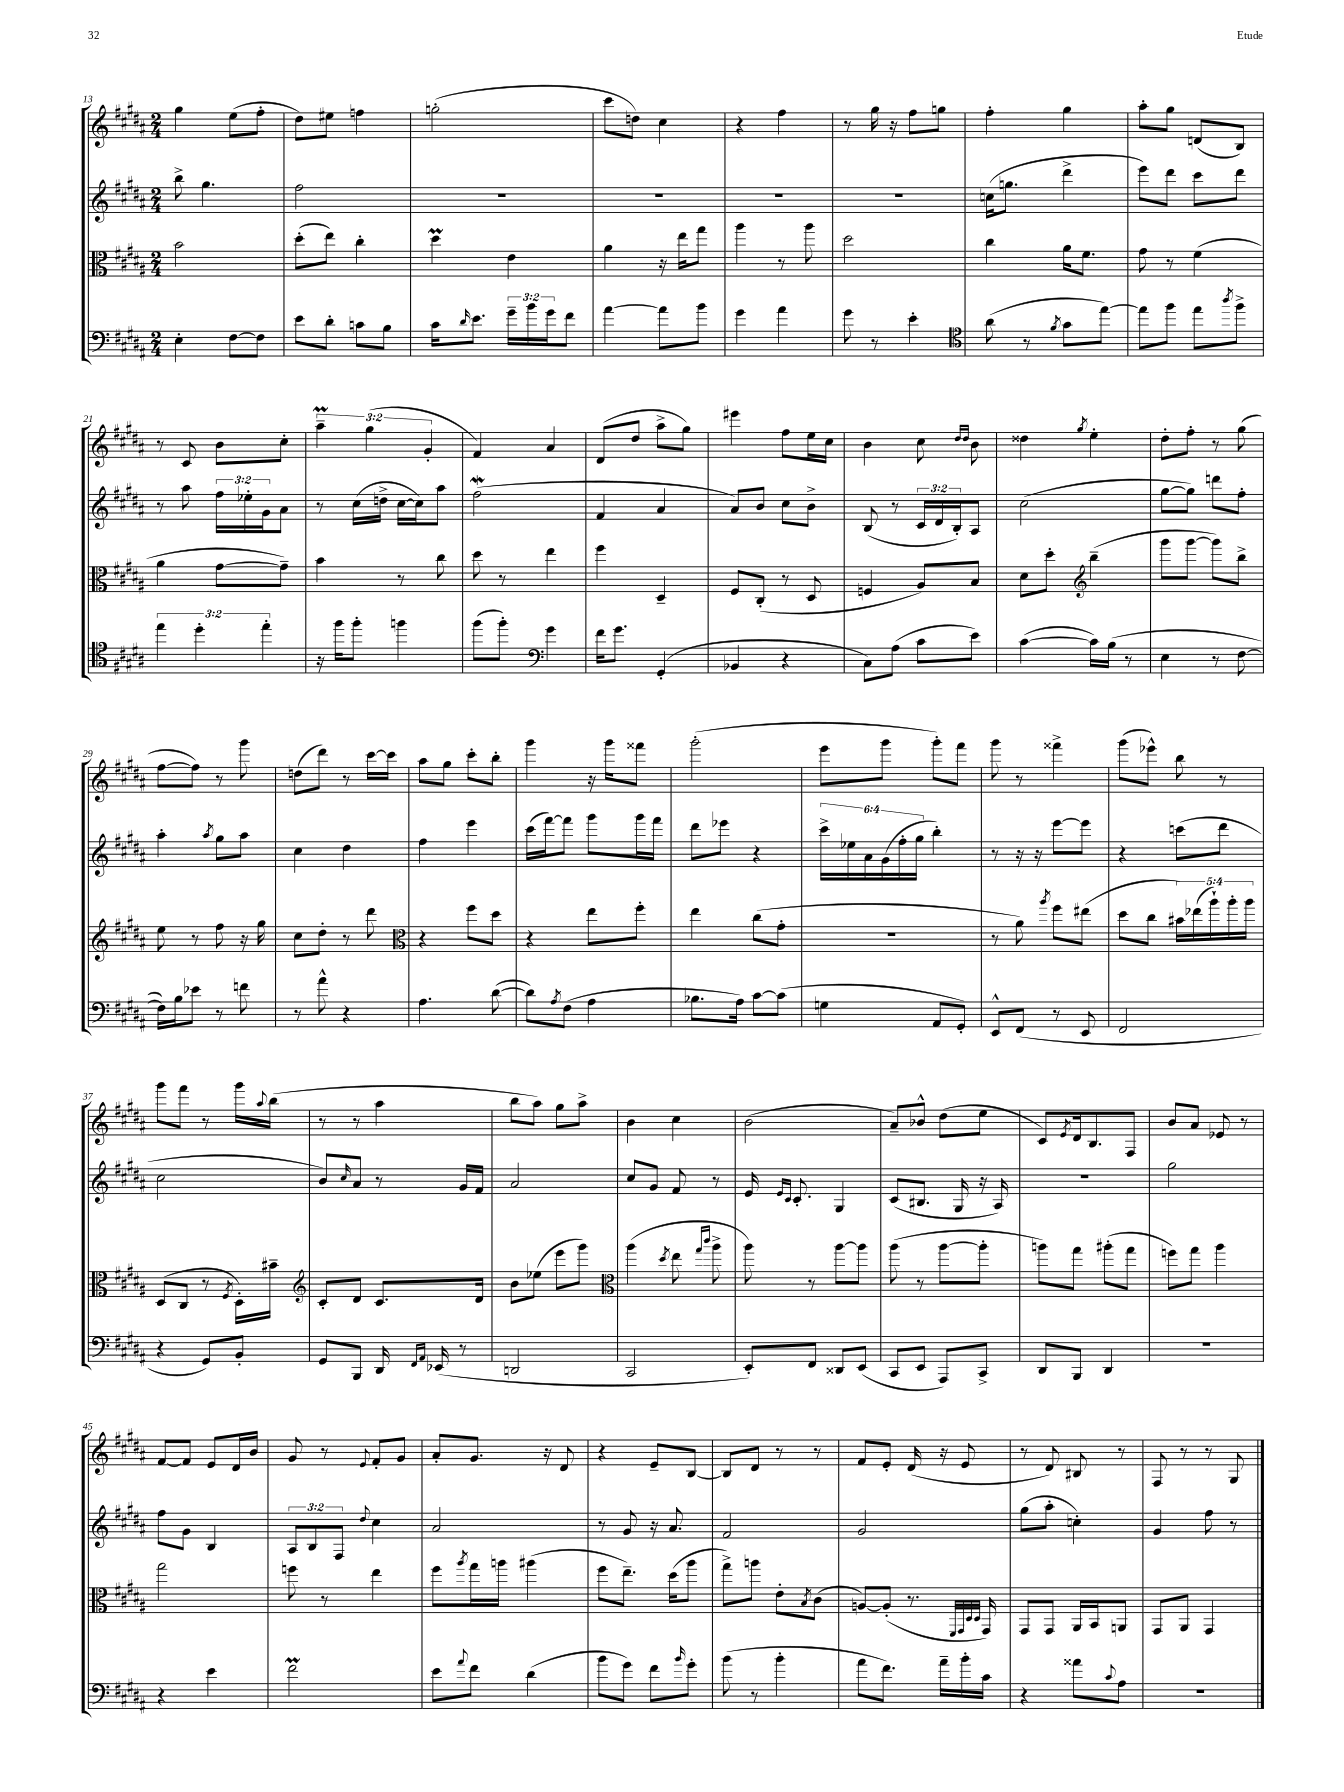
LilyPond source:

<<
\new StaffGroup <<
\new Staff = "s0" {
    \clef treble \key b \major \numericTimeSignature \time 2/4 \override Staff.TupletNumber.text = #tuplet-number::calc-fraction-text
    gis''4 e''8( fis''8-. |
    dis''8) eis''8 f''4 |
    g''2-.( |
    cis'''8 d''8) cis''4 |
    r4 fis''4 |
    r8 gis''16 r16 fis''8 g''8 |
    fis''4-. gis''4 |
    ais''8-. gis''8 d'8( b8) |
    r8 cis'8 b'8 cis''8-. |
    \tuplet 3/2 { ais''4--\prall gis''4( gis'4-. } |
    fis'4) ais'4 |
    dis'8( dis''8 ais''8-> gis''8) |
    eis'''4 fis''8 e''16 cis''16 |
    b'4 cis''8 \grace { dis''16 dis''16 } b'8 |
    disis''4 \acciaccatura { gis''8 } e''4-. |
    dis''8-. fis''8-. r8 gis''8( |
    fis''8~ fis''8) r8 gis'''8 |
    d''8( dis'''8) r8 cis'''16~ cis'''16 |
    ais''8 gis''8 cis'''8-. b''8-. |
    gis'''4 r16 gis'''16 fisis'''8 |
    gis'''2-.( |
    e'''8 gis'''8 gis'''8-.) fis'''8 |
    gis'''8 r8 fisis'''4-> |
    gis'''8( ees'''8-^) b''8 r8 |
    gis'''8 fis'''8 r8 gis'''16 \appoggiatura { ais''8 } b''16( |
    r8 r8 ais''4 |
    b''8 ais''8) gis''8 ais''8-> |
    b'4 cis''4 |
    b'2( |
    ais'8--) bes'8-^ dis''8( e''8 |
    cis'8) \acciaccatura { e'8 } dis'16 b8. fis8 |
    b'8 ais'8 ees'8 r8 |
    fis'8~ fis'8 e'8 dis'16 b'16 |
    gis'8 r8 \appoggiatura { e'8 } fis'8-. gis'8 |
    ais'8-. gis'8. r16 dis'8 |
    r4 e'8-- b8~ |
    b8 dis'8 r8 r8 |
    fis'8 e'8-. dis'16( r16 e'8 |
    r8 dis'8) bis8 r8 |
    fis8 r8 r8 gis8 \bar "|." |
}
\new Staff = "s1" {
    \clef treble \key b \major \numericTimeSignature \time 2/4 \override Staff.TupletNumber.text = #tuplet-number::calc-fraction-text
    b''8-> gis''4. |
    fis''2 |
    R2 |
    R2 |
    R2 |
    R2 |
    c''16( g''8. dis'''4-> |
    e'''8) dis'''8 cis'''8 dis'''8 |
    r8 ais''8 \tuplet 3/2 { fis''16 ees''16-. gis'16 } ais'8 |
    r8 cis''16( d''16-> cis''16~ cis''16) ais''8 |
    fis''2\mordent( |
    fis'4 ais'4 |
    ais'8) b'8 cis''8 b'8-> |
    b8( r8 \tuplet 3/2 { cis'16 dis'16 b16-.) } ais8 |
    cis''2( |
    gis''8~ gis''8) d'''8 fis''8-. |
    ais''4-. \acciaccatura { ais''8 } gis''8 ais''8 |
    cis''4 dis''4 |
    fis''4 e'''4 |
    cis'''16( fis'''16~) fis'''8 gis'''8 gis'''16 fis'''16 |
    dis'''8 ees'''8 r4 |
    \tuplet 6/4 { cis'''16-> ees''16 ais'16 gis'16( fis''16-. gis''16 } b''4-.) |
    r8 r16 r16 e'''8~ e'''8 |
    r4 c'''8( dis'''8 |
    cis''2 |
    b'8) \grace { cis''16 } ais'8 r8 gis'16 fis'16 |
    ais'2 |
    cis''8 gis'8 fis'8 r8 |
    e'16 \grace { e'16 cis'16 } cis'8.-. gis4 |
    cis'8( bis8. gis16 r16 ais16) |
    R2 |
    gis''2 |
    fis''8 gis'8 b4 |
    \tuplet 3/2 { ais8 b8 fis8 } \appoggiatura { dis''8 } cis''4 |
    ais'2 |
    r8 gis'8 r16 ais'8. |
    fis'2 |
    gis'2 |
    gis''8( ais''8-. c''4-.) |
    gis'4 fis''8 r8 \bar "|." |
}
\new Staff = "s2" {
    \clef alto \key b \major \numericTimeSignature \time 2/4 \override Staff.TupletNumber.text = #tuplet-number::calc-fraction-text
    b'2 |
    dis''8-.( e''8) cis''4-. |
    dis''4\prall e'4 |
    ais'4 r16 e''16 gis''8 |
    ais''4 r8 ais''8 |
    dis''2 |
    cis''4 ais'16 fis'8. |
    gis'8 r8 fis'4( |
    ais'4 gis'8~ gis'8--) |
    b'4 r8 cis''8 |
    dis''8 r8 e''4 |
    fis''4 dis4-- |
    fis8 cis8-.( r8 dis8 |
    f4 ais8) b8 |
    dis'8 dis''8-. \clef treble b''4--( |
    gis'''8 gis'''8~ gis'''8) b''8-> |
    e''8 r8 fis''8 r16 gis''16 |
    cis''8 dis''8-. r8 dis'''8 |
    \clef alto r4 fis''8 dis''8 |
    r4 e''8 fis''8-. |
    e''4 cis''8( gis'8-. |
    R2 |
    r8 ais'8) \acciaccatura { ais''8 } fis''8 eis''8( |
    dis''8 cis''8 \tuplet 5/4 { bis'16) ees''16( ais''16-!) ais''16-. ais''16 } |
    dis8( cis8 r8 \acciaccatura { fis8 } dis16-.) bis'16-- |
    \clef treble cis'8-. dis'8 cis'8. dis'16 |
    b'8 ees''8( e'''8 gis'''8) |
    \clef alto ais''4( \acciaccatura { dis''8 } e''8 \grace { gis''16 cis'''16 } ais''8-> |
    ais''8) r8 ais''8~ ais''8 |
    ais''8( r8 ais''8~ ais''8-. |
    a''8) gis''8 ais''8-.( gis''8 |
    f''8) gis''8 ais''4 |
    gis''2 |
    f''8 r8 e''4 |
    fis''8 \acciaccatura { ais''8 } gis''16 a''16 ais''4( |
    fis''8 e''8.--) dis''16( ais''8 |
    gis''8->) a''8 e'8-. \acciaccatura { b8 } cis'8( |
    a8~) a8-.( r8. \grace { fis,32 gis,32 dis32 dis32 } gis,16) |
    gis,8 gis,8 ais,16 b,16 a,8 |
    gis,8 ais,8 gis,4 \bar "|." |
}
\new Staff = "s3" {
    \clef bass \key b \major \numericTimeSignature \time 2/4 \override Staff.TupletNumber.text = #tuplet-number::calc-fraction-text
    e4-. fis8~ fis8 |
    e'8 dis'8-. c'8 b8 |
    cis'16 \grace { dis'16 } e'8. \tuplet 3/2 { gis'16-- b'16 gis'16 } fis'8 |
    ais'4~ ais'8 b'8 |
    gis'4 ais'4 |
    gis'8 r8 e'4-. |
    \clef tenor ais'8( r8 \acciaccatura { fis'8 } gis'8 e''8~) |
    e''8 fis''8 e''8 \acciaccatura { ais''8 } fis''8-> |
    \tuplet 3/2 { e''4 dis''4-. e''4-. } |
    r16 fis''16 fis''8-. f''4 |
    fis''8( fis''8-.) \clef bass gis'4 |
    fis'16 gis'8. gis,4-.( |
    bes,4 r4 |
    cis8) ais8( cis'8 e'8) |
    cis'4~( cis'16) b16( r8 |
    e4 r8 fis8~ |
    fis16) b16 ees'8 r8 f'8 |
    r8 ais'8-^ r4 |
    ais4. dis'8~( |
    dis'8) \acciaccatura { ais8 } fis8( ais4 |
    bes8. ais16) cis'8~ cis'8( |
    g4 ais,8 gis,8-.) |
    e,8-^ fis,8( r8 e,8 |
    fis,2 |
    r4 gis,8) b,8-. |
    gis,8 b,,8 dis,16 \grace { fis,16 ais,16 } ees,16( r8 |
    d,2 |
    cis,2 |
    e,8-.) fis,8 disis,8 e,8( |
    cis,8 e,8 ais,,8) cis,8-> |
    dis,8 b,,8 dis,4 |
    R2 |
    r4 e'4 |
    fis'2\prall |
    e'8 \appoggiatura { ais'8 } fis'8 dis'4( |
    b'8 gis'8) fis'8 \grace { b'16 } gis'8-. |
    b'8( r8 b'4-. |
    ais'8 fis'8.) ais'16-- b'16-. cis'16 |
    r4 aisis'8 \appoggiatura { cis'8 } ais8 |
    R2 \bar "|." |
}
>>
>>
\layout { \context { \Score currentBarNumber = #13 } }
